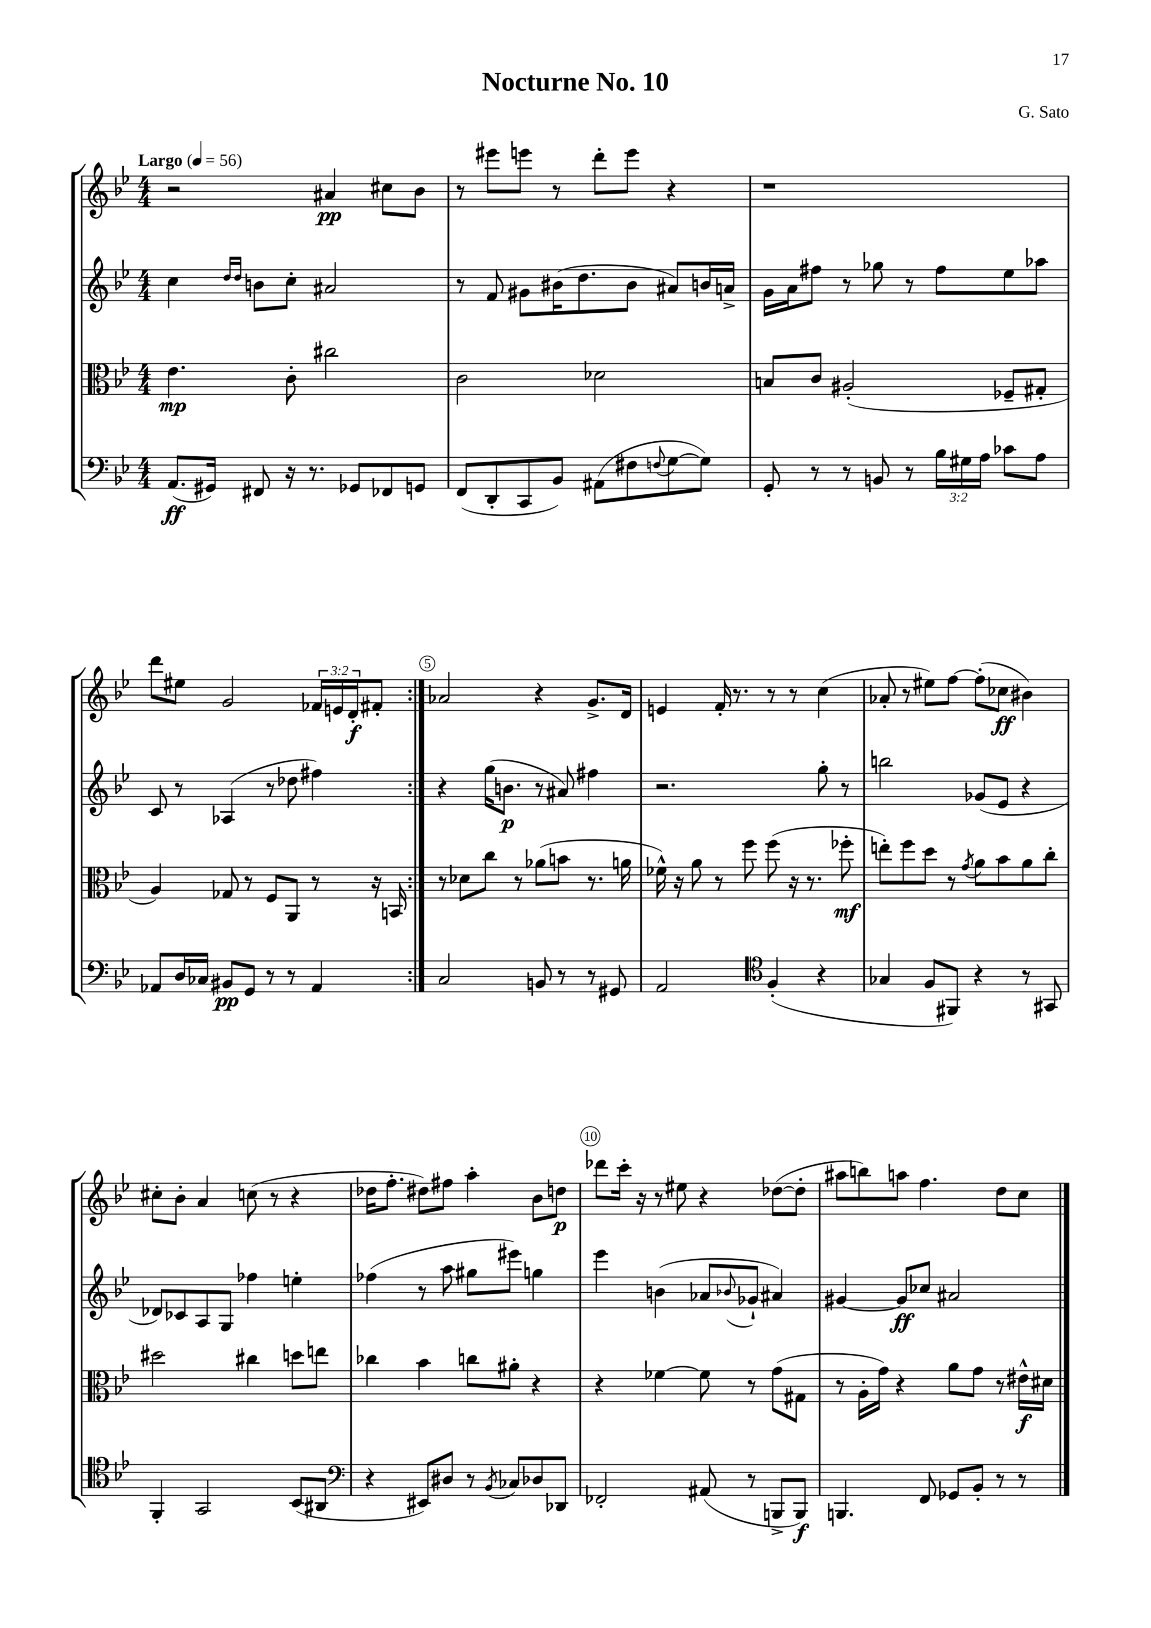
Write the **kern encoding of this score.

**kern	**kern	**kern	**kern
*staff4	*staff3	*staff2	*staff1
*clefF4	*clefC3	*clefG2	*clefG2
*k[b-e-]	*k[b-e-]	*k[b-e-]	*k[b-e-]
*M4/4	*M4/4	*M4/4	*M4/4
*MM56	*MM56	*MM56	*MM56
(8.AA	4.e-	4cc	2r
16GG#)	.	.	.
.	.	16qqdd	.
.	.	16qqdd	.
8FF#	.	8b	.
16r	8c'	8cc'	.
8.r	.	.	.
.	2cc#	2a#	4a#
8GG-	.	.	.
8FF-	.	.	8cc#
8GG	.	.	8b-
=	=	=	=
(8FF	2c	8r	8r
8DD'	.	8f	8eee#
8CC	.	8g#	8eee
8BB-)	.	(16b#	8r
.	.	8.dd	.
(8AA#	2d-	.	8ddd'
8F#	.	8b#	8eee
8qqF	.	.	.
[8G	.	8a#)	4r
8G])	.	16b	.
.	.	16a^	.
=	=	=	=
8GG'	8B	16g	1r
.	.	16a	.
8r	8c	8ff#	.
8r	(2A#'	8r	.
8BB	.	8gg-	.
8r	.	8r	.
24B-	.	8ff#	.
24G#	.	.	.
24A	.	.	.
8c-	8F-~	8ee-	.
8A	8G#'	8aa-	.
=	=	=	=
8AA-	4A)	8c	8ddd
16D	.	8r	8ee#
16C-	.	.	.
8BB#	8G-	(4A-	2g
8GG	8r	.	.
8r	8F	8r	.
8r	8AA	8dd-	.
4AA-	8r	4ff#)	24f-
.	.	.	24e
.	.	.	24d'
.	16r	.	8f#'
.	16BB	.	.
=:|!	=:|!	=:|!	=:|!
2C	8r	4r	2a-
.	8d-	.	.
.	8cc	(16gg	.
.	.	8.b	.
.	8r	.	.
8BB	(8a-	8r	4r
8r	8b	8a#)	.
8r	8.r	4ff#	8.g^
8GG#	.	.	.
.	16a	.	16d
=	=	=	=
2AA	16f-^^)	2.r	4e
.	16r	.	.
.	8a	.	.
.	8r	.	16f'
.	.	.	8.r
.	8ff	.	.
*clefC4	*	*	*
(4F'	(8ff	.	8r
.	16r	.	8r
.	8.r	.	.
4r	.	8gg'	(4cc
.	8ff-'	8r	.
=	=	=	=
4G-	8ee')	2bb	8a-'
.	8ff	.	8r
8F	8dd	.	8ee#)
8FF#)	8r	.	[8ff
.	8qg	.	.
4r	8a	(8g-	(8ff']
.	8b-	8e-	8cc-
8r	8a	4r	4b#)
8GG#	8cc'	.	.
=	=	=	=
4FF'	2dd#	8d-)	8cc#'
.	.	8c-	8b-'
2GG	.	8A	4a
.	.	8G	.
.	4cc#	4ff-	(8cc
.	.	.	8r
(8BB-	8dd	4ee'	4r
8AA#	8ee	.	.
=	=	=	=
*clefF4	*	*	*
4r	4cc-	(4ff-	16dd-
.	.	.	8.ff'
8EE#)	4b-	8r	8dd#)
8D#	.	8aa	8ff#
8r	8cc	8gg#	4aa'
8qBB-	.	.	.
8C-	8a#'	8eee#)	.
8D-	4r	4gg	8b-
8DD-	.	.	8dd
=	=	=	=
2FF-'	4r	4eee-	8ddd-
.	.	.	16ccc'
.	.	.	16r
.	[4f-	(4b	8r
.	.	.	8ee#
(8AA#	8f-]	8a-	4r
.	.	8qqb-	.
8r	8r	8g-`	.
8BBB^	(8g	4a#)	([8dd-
8BBB)	8G#	.	8dd-']
=	=	=	=
4.BBB	8r	[4g#	8aa#
.	16A'	.	8bb)
.	16g)	.	.
.	4r	8g#]	8aa
8FF	.	8cc-	4.ff
8GG-	8a	2a#	.
8BB-'	8g	.	.
8r	8r	.	8dd
8r	16e#^^	.	8cc
.	16d#	.	.
==	==	==	==
*-	*-	*-	*-
